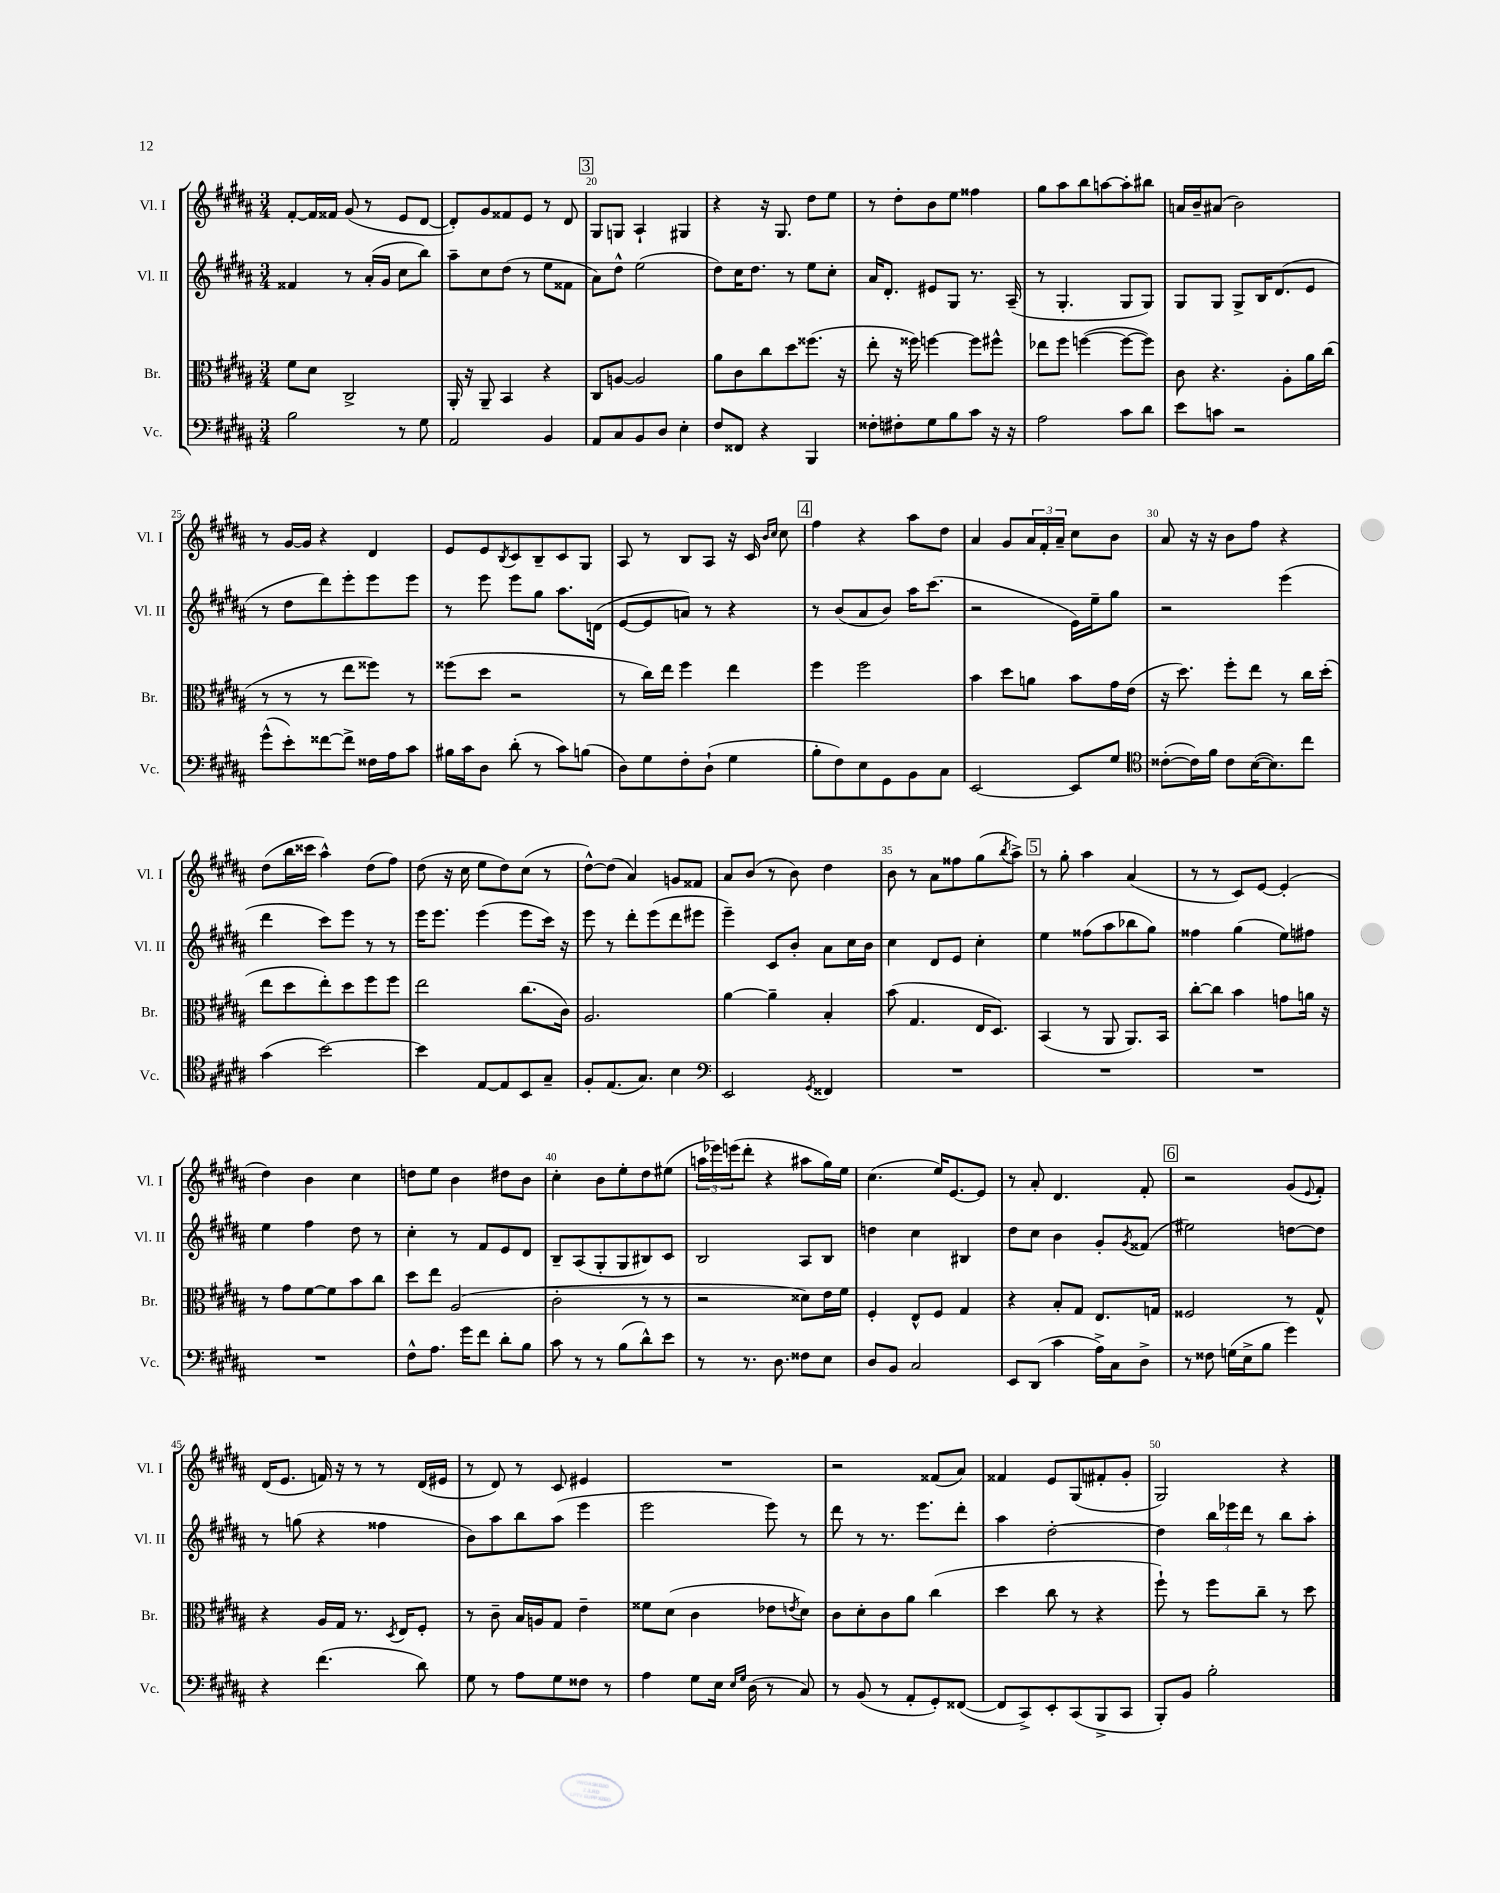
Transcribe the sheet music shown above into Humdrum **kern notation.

**kern	**kern	**kern	**kern
*part4	*part3	*part2	*part1
*staff4	*staff3	*staff2	*staff1
*I"Vc.	*I"Br.	*I"Vl. II	*I"Vl. I
*I'Vc.	*I'Br.	*I'Vl. II	*I'Vl. I
*clefF4	*clefC3	*clefG2	*clefG2
*k[f#c#g#d#a#]	*k[f#c#g#d#a#]	*k[f#c#g#d#a#]	*k[f#c#g#d#a#]
*M3/4	*M3/4	*M3/4	*M3/4
=18	=18	=18	=18
2B\	8f#\L	4f##X/	[8f#'/L
.	8d#\J	.	16f#/L]
.	.	.	16f##X/JJ
.	2C#^/	8r	(8g#/
.	.	(16a#'/LL	8r
.	.	16g#/JJ	.
8r	.	8cc#\L	8e/L
8G#\	.	8bb\J)	[8d#/J
=19	=19	=19	=19
2AA#/	16AA#'/	8aa#~\L	8d#'/L])
.	16r	.	.
.	8AA#~/	8cc#\	8g#/
.	4BB/	(8dd#\J	8f##X/
.	.	8r	8e/J
4BB/	4r	8ee\L	8r
.	.	8f##X\J	8d#/
!!LO:REH:place=s1:t=3
=20	=20	=20	=20
8AA#/L	8C#/L	8a#\L)	8G#/L
8C#/	[8An/J	8dd#^^\J	8Gn/J
8BB/	2A/]	(2ee\	4A#`/
8D#/J	.	.	.
4E'\	.	.	4G#X/
=21	=21	=21	=21
8F#/L	8a#\L	8dd#\L)	4r
8FF##X/J	8c#\	16cc#\K	.
.	.	8.dd#\J	.
4r	8cc#\	.	16r
.	.	.	8.G#/
.	8dd#\	8r	.
4BBB/	(8.ff##X\J	8ee\L	8dd#\L
.	.	8cc#'\J	8ee\J
.	16r	.	.
=22	=22	=22	=22
8F##X'\L	8ee'\	16a#/KL	8r
.	.	8.d#'/J	.
8F#X'\	16r	.	8dd#'\L
.	16ff##X\)	.	.
8G#\	[4ffn\	8e#X/L	8b\
8B\	.	8G#/J	8ee\J
8c#\J	8ff\L]	8.r	4ff##X\
16r	8ff#X^^\J	.	.
16r	.	(16A#~/	.
=23	=23	=23	=23
2A#\	8ee-X\L	8r	8gg#\L
.	8ff#\J	4.G#'/	8aa#\
.	([4ffn\	.	8bb\
.	.	.	[8aan\
8c#\L	8ff\L_	8G#/L	8aa'\]
8d#\J	8ff\J])	8G#/J)	8bb#X\J
=24	=24	=24	=24
8e\L	8c#\	8G#/L	16an/LL
.	.	.	16b~/J
8cn\J	4.r	8G#/J	(8a#X/J
2r	.	8G#^/L	2b\)
.	.	16B/K	.
.	.	(8.d#/	.
.	8A#'\L	.	.
.	16a#\L	8e/J	.
.	(16cc#\JJ	.	.
!!LO:LB:g=z
=25	=25	=25	=25
(8g#^^\L	8r	8r	8r
8e'\)	8r	8dd#\L	[16g#/LL
.	.	.	16g#/JJ]
[8f##X\	8r	8ddd#\)	4r
8f##^\J]	8ee\L	8eee'\	.
16F##X\LL	8ff##X\J)	8eee\	4d#/
16A#\J	.	.	.
8c#\J	8r	8eee\J	.
=26	=26	=26	=26
16B#X\LL	(8ff##X\L	8r	8e/L
16c#\J	.	.	.
8D#\J	8dd#\J	8eee\	8e/
.	.	.	8qB/
(8d#'\	2r	8eee\L	8c#/
8r	.	8gg#\J	8B~/
8c#\L)	.	8.aa#\L	8c#/
(8Bn\J	.	.	8G#/J
.	.	(16dn\Jk	.
=27	=27	=27	=27
8D#\L)	8r	[8e/L	8A#/
8G#\	16cc#\LL)	8e/]	8r
.	16ee\JJ	.	.
8F#'\	4ff#\	8an/J)	8B/L
(8D#`\J	.	8r	8A#/J
4G#\	4ee\	4r	16r
.	.	.	16c#/
.	.	.	16qqb/LL
.	.	.	16qqcc#/JJ
.	.	.	8cc#\
!!LO:REH:place=s1:t=4
=28	=28	=28	=28
8B'\L	4ff#\	8r	4ff#\
8F#\)	.	(8b/L	.
8E\	2ff#\	8a#/	4r
8GG#\	.	8b/J)	.
8BB\	.	16aa#\KL	8aa#\L
.	.	(8.ccc#\J	.
8C#\J	.	.	8dd#\J
=29	=29	=29	=29
[2EE/	4b\	2r	4a#/
.	8dd#\L	.	8g#/L
.	8an\J	.	24a#/L
.	.	.	24f#'/
.	.	.	24a#~/JJ
8EE/L]	8b\L	16e\LL)	8cc#\L
.	.	16ee~\J	.
8G#/J	16g#\L	8gg#\J	8b\J
.	(16e\JJ	.	.
=30	=30	=30	=30
*clefC4	*	*	*
([8c##X'\L	16r	2r	8a#/
.	8.dd#\)	.	.
16c##\L])	.	.	16r
16f#\JJ	.	.	16r
8c##\L	8ff#'\L	.	8b\L
([16B\K	8ee\J	.	8ff#\J
8.B\])	.	.	.
.	8r	(4eee\	4r
8cc#\J	16cc#\LL	.	.
.	(16dd#'\JJ	.	.
!!LO:LB:g=z
=31	=31	=31	=31
(4g#\	8ee\L	4ddd#\	(8dd#\L
.	8dd#\	.	16bb\L
.	.	.	16ccc##X\JJ
[2b\)	8ee'\)	8ccc#\L)	4aa#^^\)
.	8dd#\	8eee\J	.
.	8ff#\	8r	(8dd#\L
.	8ff#\J	8r	8ff#\J)
=32	=32	=32	=32
4b\]	2ee\	16eee\KL	(8dd#\
.	.	8.eee\J	.
.	.	.	16r
.	.	.	16cc#\
[8E/L	.	(4eee\	8ee\L
8E/]	.	.	8dd#\)
8BB/	(8.cc#\L	8eee\L	(8cc#\J
8G#~/J	.	16ccc#\Jk)	8r
.	16c#\Jk)	16r	.
=33	=33	=33	=33
8F#'/L	2.A#/	8eee\	[8dd#^^\L)
(8.E/	.	8r	(8dd#\J]
.	.	8ddd#'\L	4a#/)
8.G#/J)	.	.	.
.	.	(8eee\	.
4B\	.	8ddd#\	8gn/L
.	.	8eee#X\J	8f##X/J
=34	=34	=34	=34
*clefF4	*	*	*
2EE/	[4a#\	4eee~\)	8a#/L
.	.	.	(8b/J
.	4a#~\]	8c#/L	8r
.	.	8b'/J	8b\)
8qGG#/	.	.	.
4FF##X/	4B'/	8a#\L	4dd#\
.	.	16cc#\L	.
.	.	16b\JJ	.
=35	=35	=35	=35
2.r	(8b\	4cc#\	8b\
.	4.G#/	.	8r
.	.	8d#/L	8a#\L
.	.	8e/J	8ff##X\
.	16E/KL	4cc#'\	(8gg#\
.	8.D#/J)	.	.
.	.	.	8qbb/
.	.	.	8aa#^\J)
!!LO:REH:place=s1:t=5
=36	=36	=36	=36
2.r	(4BB/	4ee\	8r
.	.	.	8gg#'\
.	8r	(8ff##X\L	4aa#\
.	8AA#/	8aa#\	.
.	8.AA#/L)	8bb-X\	(4a#/
.	.	8gg#\J)	.
.	16BB/Jk	.	.
=37	=37	=37	=37
2.r	[8cc#'\L	4ff##X\	8r
.	8cc#\J]	.	8r
.	4b\	(4gg#\	8c#/L)
.	.	.	[8e/J
.	8gn\L	8ee\L)	(4e'/]
.	16an\Jk	8ff#X\J	.
.	16r	.	.
!!LO:LB:g=z
=38	=38	=38	=38
2.r	8r	4ee\	4dd#\)
.	8g#\L	.	.
.	[8f#\	4ff#\	4b\
.	8f#\]	.	.
.	8b\	8dd#\	4cc#\
.	8cc#\J	8r	.
=39	=39	=39	=39
8F#^^\L	8dd#\L	4cc#'\	8ddn\L
8.A#\J	8ee\J	.	8ee\J
.	(2A#/	8r	4b\
16g#\KL	.	.	.
8f#\J	.	8f#/L	.
8d#'\L	.	8e/	8dd#X\L
8B\J	.	8d#/J	8b\J
=40	=40	=40	=40
8c#\	2c#'\	8B~/L	4cc#'\
8r	.	(8A#/	.
8r	.	8G#'/	8b\L
(8B\L	.	8G#/	8ee'\
8d#^^\)	8r	8B#X/)	8dd#\
8e\J	8r	8c#/J	(8ee#X\J
=41	=41	=41	=41
8r	2r	2B/	24aan\LL
.	.	.	24eee-X\)
.	.	.	(24eeen\J
8.r	.	.	8ddd#'\J
.	.	.	4r
8.D#\	.	.	.
8F##X\L	8d##X\L)	8A#/L	8aa#X\L
8E\J	16e\L	8B/J	16gg#\L)
.	16f#\JJ	.	16ee\JJ
=42	=42	=42	=42
8D#/L	4F#'/	4ddn\	(4.cc#\
8BB/J	.	.	.
2C#/	8E^^/L	4cc#\	.
.	8F#/J	.	16ee/KL)
.	.	.	[8.e/
.	4G#/	4B#X/	.
.	.	.	8e/J]
=43	=43	=43	=43
8EE/L	4r	8dd#\L	8r
(8DD#/J	.	8cc#\J	8a#'/
4c#\	8B'/L	4b\	4.d#/
.	8G#/J	.	.
16A#^\LL)	8.E/L	8g#'/L	.
16C#\J	.	.	.
.	.	8qg#/	.
8D#^\J	.	(8f##X/J	8f#'/
.	16Gn/Jk	.	.
!!LO:REH:place=s1:t=6
=44	=44	=44	=44
8r	2F##X/	2ee#X\)	2r
8F##X\	.	.	.
(16Gn\LL	.	.	.
16E^\J	.	.	.
8B\J	.	.	.
4g#\)	8r	[8ddn\L	(8g#/L
.	.	.	8qqe/
.	8G#^^/	8dd\J]	8f#'/J)
!!LO:LB:g=z
=45	=45	=45	=45
4r	4r	8r	(16d#/KL
.	.	.	8.e/J
.	.	(8ggn\	.
(4.f#\	16A#/LL	4r	16fn/)
.	16G#/JJ	.	16r
.	8.r	.	8r
.	.	4ff##X\	8r
.	8qD#/	.	.
.	16E/KL	.	.
8d#\)	8F#'/J	.	(16d#/LL
.	.	.	16e#X/JJ
=46	=46	=46	=46
8G#\	8r	8b\L)	8r
8r	8c#~\	8aa#\	8d#/)
8A#\L	16B/LL	8bb\	8r
.	16An/J	.	.
8G#\	8G#/J	(8aa#\J	8c#/
8F##X\J	4e~\	4eee\	4e#X/
8r	.	.	.
=47	=47	=47	=47
4A#\	8f##X\L	2eee\	2.r
.	(8d#\J	.	.
8G#\L	4c#\	.	.
16E\Jk	.	.	.
16qqE/LL	.	.	.
16qqG#/JJ	.	.	.
(16D#\	.	.	.
8r	8e-X\L	8eee\)	.
.	8qen/	.	.
8C#/)	8d#\J)	8r	.
=48	=48	=48	=48
8r	8c#\L	8ddd#\	2r
(8BB/	8d#'\	8r	.
8r	8c#\	8.r	.
8AA#'/L	8a#\J	.	.
.	.	8.eee\L	.
8GG#'/)	(4cc#\	.	(8f##X/L
([8FF##X/J	.	8ddd#'\J	8a#/J)
=49	=49	=49	=49
8FF##/L]	4dd#\	4aa#\	4f##X/
8CC#^/)	.	.	.
8EE'/	8cc#\	[2dd#'\	8e/L
(8CC#/	8r	.	(8G#/
8BBB^/	4r	.	8f#X'/
8CC#/J	.	.	8g#'/J
=50	=50	=50	=50
8BBB'/L)	8ff#`\)	4dd#\]	2G#/)
8BB/J	8r	.	.
2B'\	8ff#\L	24bb\LL	.
.	.	24eee-X\	.
.	.	24ddd#\JJ	.
.	8cc#~\J	8r	.
.	8r	8bb\L	4r
.	8dd#\	8aa#'\J	.
==	==	==	==
*-	*-	*-	*-
